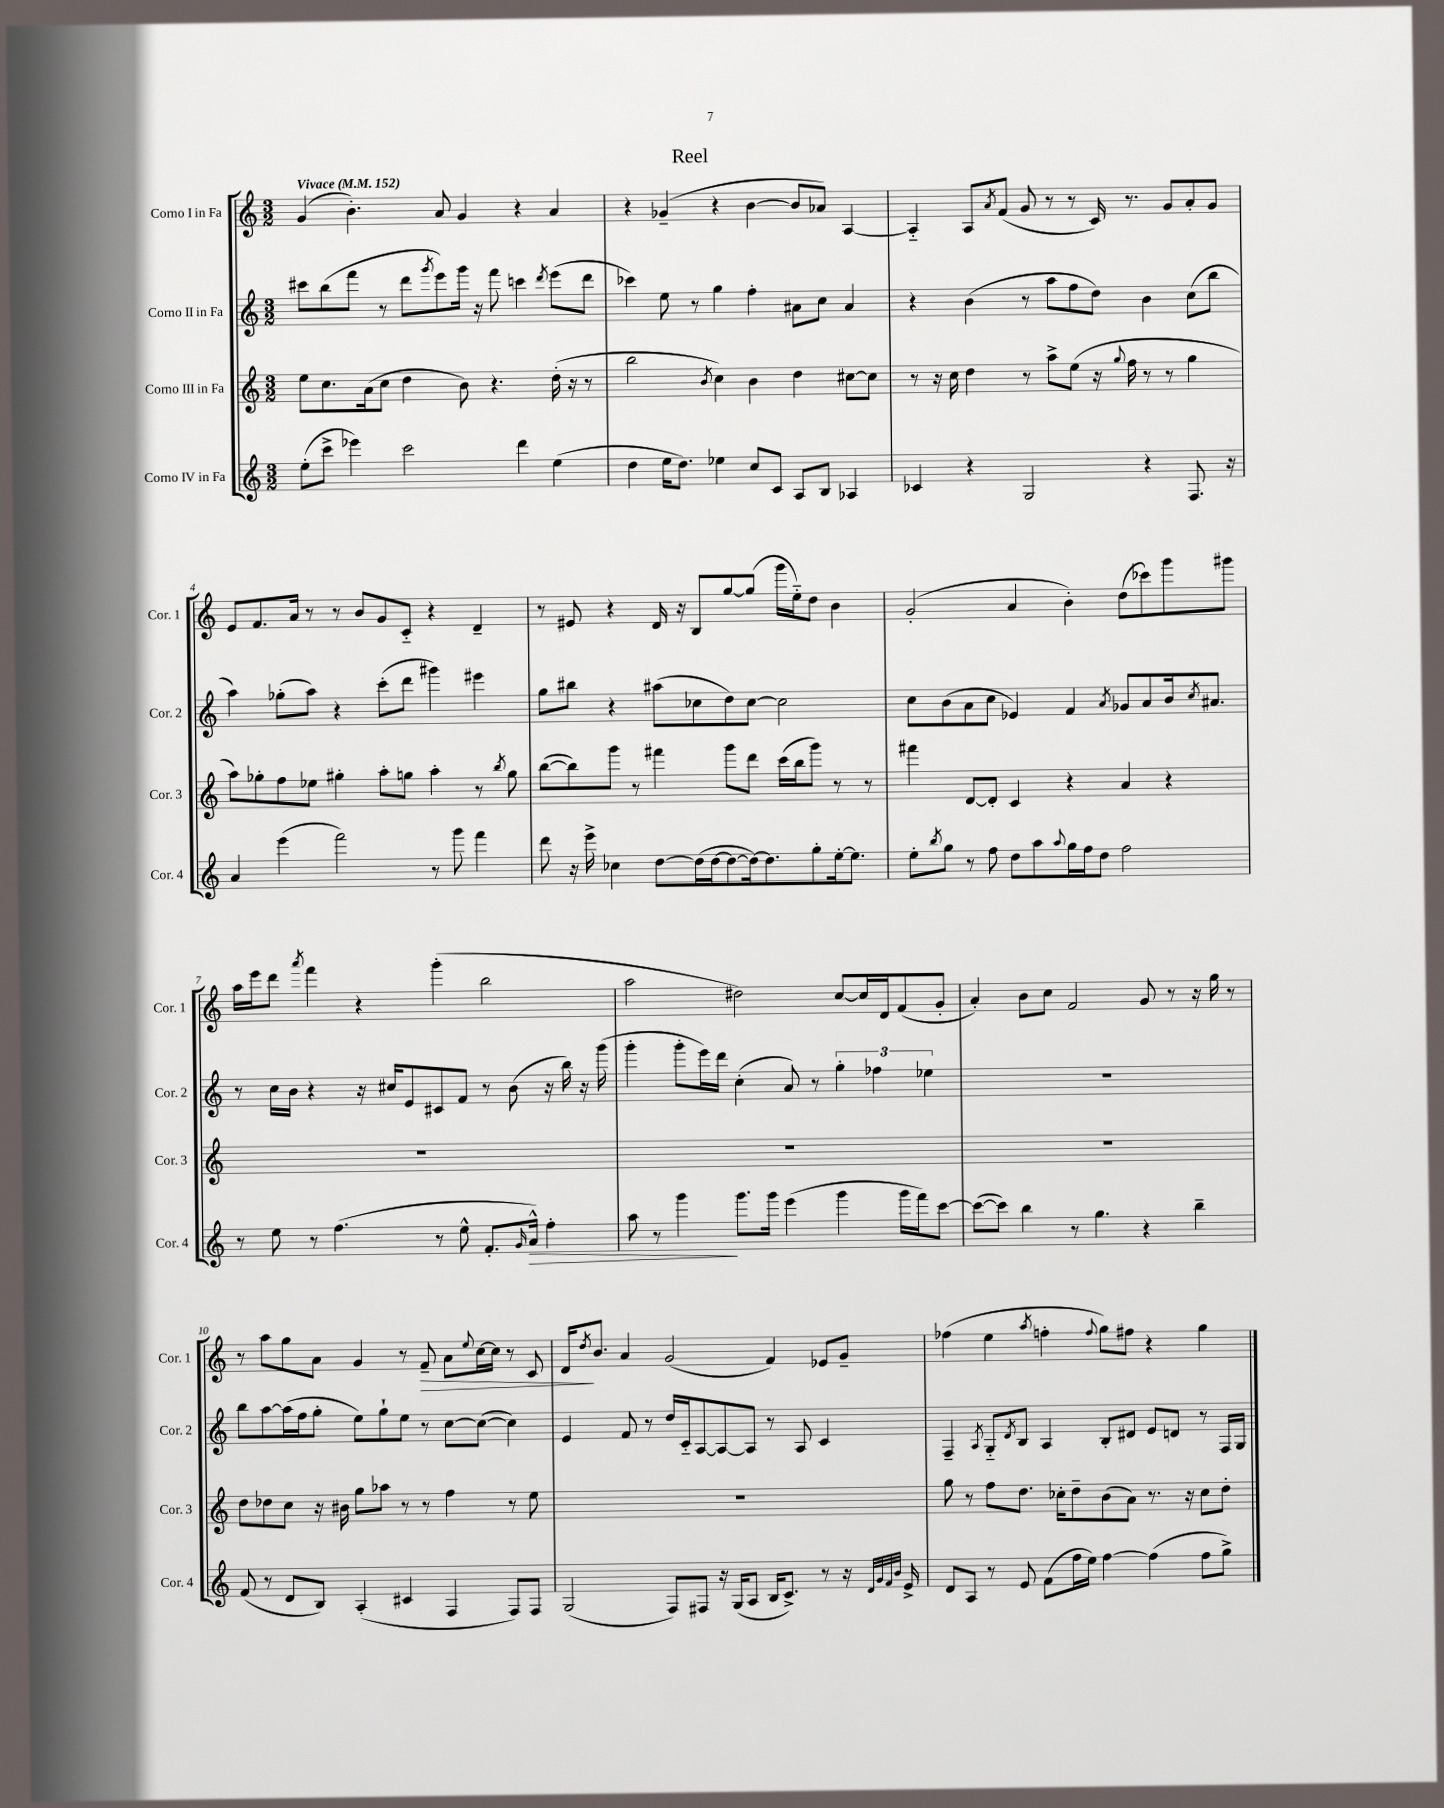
\header { title = "Reel" }
<<
\new StaffGroup <<
\new Staff = "s0" \with { instrumentName = "Corno I in Fa" shortInstrumentName = "Cor. 1" } {
    \clef treble \key c \major \numericTimeSignature \time 3/2 \tempo "Vivace" 4 = 152
    g'4( b'4.-.) a'8 g'4 r4 a'4 |
    r4 ges'4--( r4 b'4~ b'8 aes'8) a4~ |
    a4-_ a8 \acciaccatura { a'8 } f'8( g'8 r8 r8 c'16) r8. g'8 a'8-. g'8 |
    e'8 f'8. a'16 r8 r8 b'8 g'8 c'8-_ r4 d'4-- |
    r8 eis'8 r4 d'16 r16 b8 g''8~ g''8( g'''16 e''16-_) d''8 b'4 |
    g'2-.( a'4 b'4-.) d''8( ces'''8) g'''8 gis'''8 |
    a''16 e'''16 d'''8 \acciaccatura { a'''8 } f'''4 r4 g'''4-.( b''2 |
    a''2 dis''2) c''8~ c''16 d'16 f'8( g'8-. |
    a'4-.) b'8 c''8 f'2 g'8 r8 r16 g''16 r8 |
    r8 a''8 g''8 a'8 g'4 r8 f'8--\> a'8 \appoggiatura { e''8 } c''16~ c''16 r8 c'8 |
    d'16\! \acciaccatura { d''8 } b'8. a'4 g'2( f'4) ees'8 g'8-- |
    fes''4( e''4 \acciaccatura { a''8 } f''4-. \appoggiatura { f''8 } g''8) fis''8 r4 g''4 \bar "|." |
}
\new Staff = "s1" \with { instrumentName = "Corno II in Fa" shortInstrumentName = "Cor. 2" } {
    \clef treble \key c \major \numericTimeSignature \time 3/2
    cis'''8 b''8( f'''8 r8 d'''8 \acciaccatura { g'''8 } e'''8) g'''16 r16 f'''8 c'''4 \acciaccatura { d'''8 } e'''8( d'''8 |
    ces'''4) e''8 r8 g''4 f''4-. ais'8 c''8 ais'4 |
    r4 b'4( r8 a''8 f''8 d''8) b'4 c''8( b''8 |
    a''4) ges''8-.( a''8) r4 c'''8-.( d'''8 gis'''4) eis'''4 |
    g''8 bis''8 r4 ais''8( ces''8 d''8) ces''8~ ces''2 |
    c''8 b'8( a'8 c''8 ees'4) f'4 \acciaccatura { a'8 } ges'8 a'8 b'16 \acciaccatura { c''8 } ais'8. |
    r8 c''16 b'16 r4 r16 cis''16 e'8 cis'8 f'8 r8 b'8( r16 b''16) r16 g'''16( |
    g'''4-. g'''8-. e'''16) d'''16 c''4-.( a'8) r8 \tuplet 3/2 { g''4-. fes''4 ees''4 } |
    R1. |
    b''8 a''8~ a''16( f''16 g''8-. e''8) g''8-! e''8 r8 c''8~ c''8~( c''4) |
    e'4 f'8 r8 d''16 c'16-_ a8~ a8~ a8 r8 a8 c'4 |
    f4-- \acciaccatura { a8 } g8-_ \acciaccatura { d'8 } b8 a4 b8-. dis'8 e'8 d'8 r8 f16 g16 \bar "|." |
}
\new Staff = "s2" \with { instrumentName = "Corno III in Fa" shortInstrumentName = "Cor. 3" } {
    \clef treble \key c \major \numericTimeSignature \time 3/2
    e''8 c''8. a'16( c''8 d''4 b'8) r4. d''16-.( r16 r8 |
    b''2 \acciaccatura { b'8 } c''4) b'4 d''4 cis''8~ cis''8 |
    r8 r16 c''16 d''4 r8 a''8-> e''8( r16 \appoggiatura { g''8 } f''16 r8 r8 g''4 |
    a''8) ges''8-. f''8 ees''8 gis''4-. a''8-. g''8 a''4-. r8 \acciaccatura { b''8 } g''8 |
    b''8~( b''8) g'''8 r8 fis'''4 g'''8 d'''8 c'''16( b''16 g'''8) r8 r8 |
    fis'''4 d'8~ d'8-. c'4 r4 a'4 r4 |
    R1. |
    R1. |
    R1. |
    d''8 des''8 c''8 r16 bis'16 g''8 aes''8 r8 r8 f''4 r8 e''8 |
    R1. |
    g''8 r8 f''8 d''8. ces''16-. d''8-- b'8( a'8) r8. r16 ces''8 d''8-. \bar "|." |
}
\new Staff = "s3" \with { instrumentName = "Corno IV in Fa" shortInstrumentName = "Cor. 4" } {
    \clef treble \key c \major \numericTimeSignature \time 3/2
    e''8-.( c'''8-> ees'''4) c'''2 d'''4 e''4( |
    d''4 e''16 d''8.) ees''4 c''8 c'8 a8 b8 aes4 |
    ces'4 r4 g2 r4 f8. r16 |
    a'4 e'''4( f'''2) r8 g'''8 f'''4 |
    d'''8 r16 e'''16-> ces''4 d''8~ d''16( d''16~ d''8~ d''16~) d''8. g''8-. e''16~-. e''8. |
    e''8-. \acciaccatura { b''8 } g''8 r8 f''8 d''8 a''8 \appoggiatura { a''8 } g''16 f''16 d''8 f''2 |
    r8 e''8 r8 f''4.( r8 e''8-^ f'8.-. \grace { g'16 } a'16-^\>) f''4-. |
    a''8 r8 g'''4\! g'''8. g'''16 e'''4( g'''4 g'''16 f'''16) c'''8~ |
    c'''8~( c'''8) b''4 r8 g''4. r4 b''4-- |
    f'8( r8 d'8 b8) a4-.( cis'4 f4 f8) f8 |
    g2( f8) fis8 r16 g16( a8 b16 c'8.->) r8 r16 \grace { d'32 g'32 f'32 b'32 } e'16-> |
    d'8 a8 r8 e'8 f'8( f''16 e''16) f''4~ f''4( f''8 g''8->) \bar "|." |
}
>>
>>
